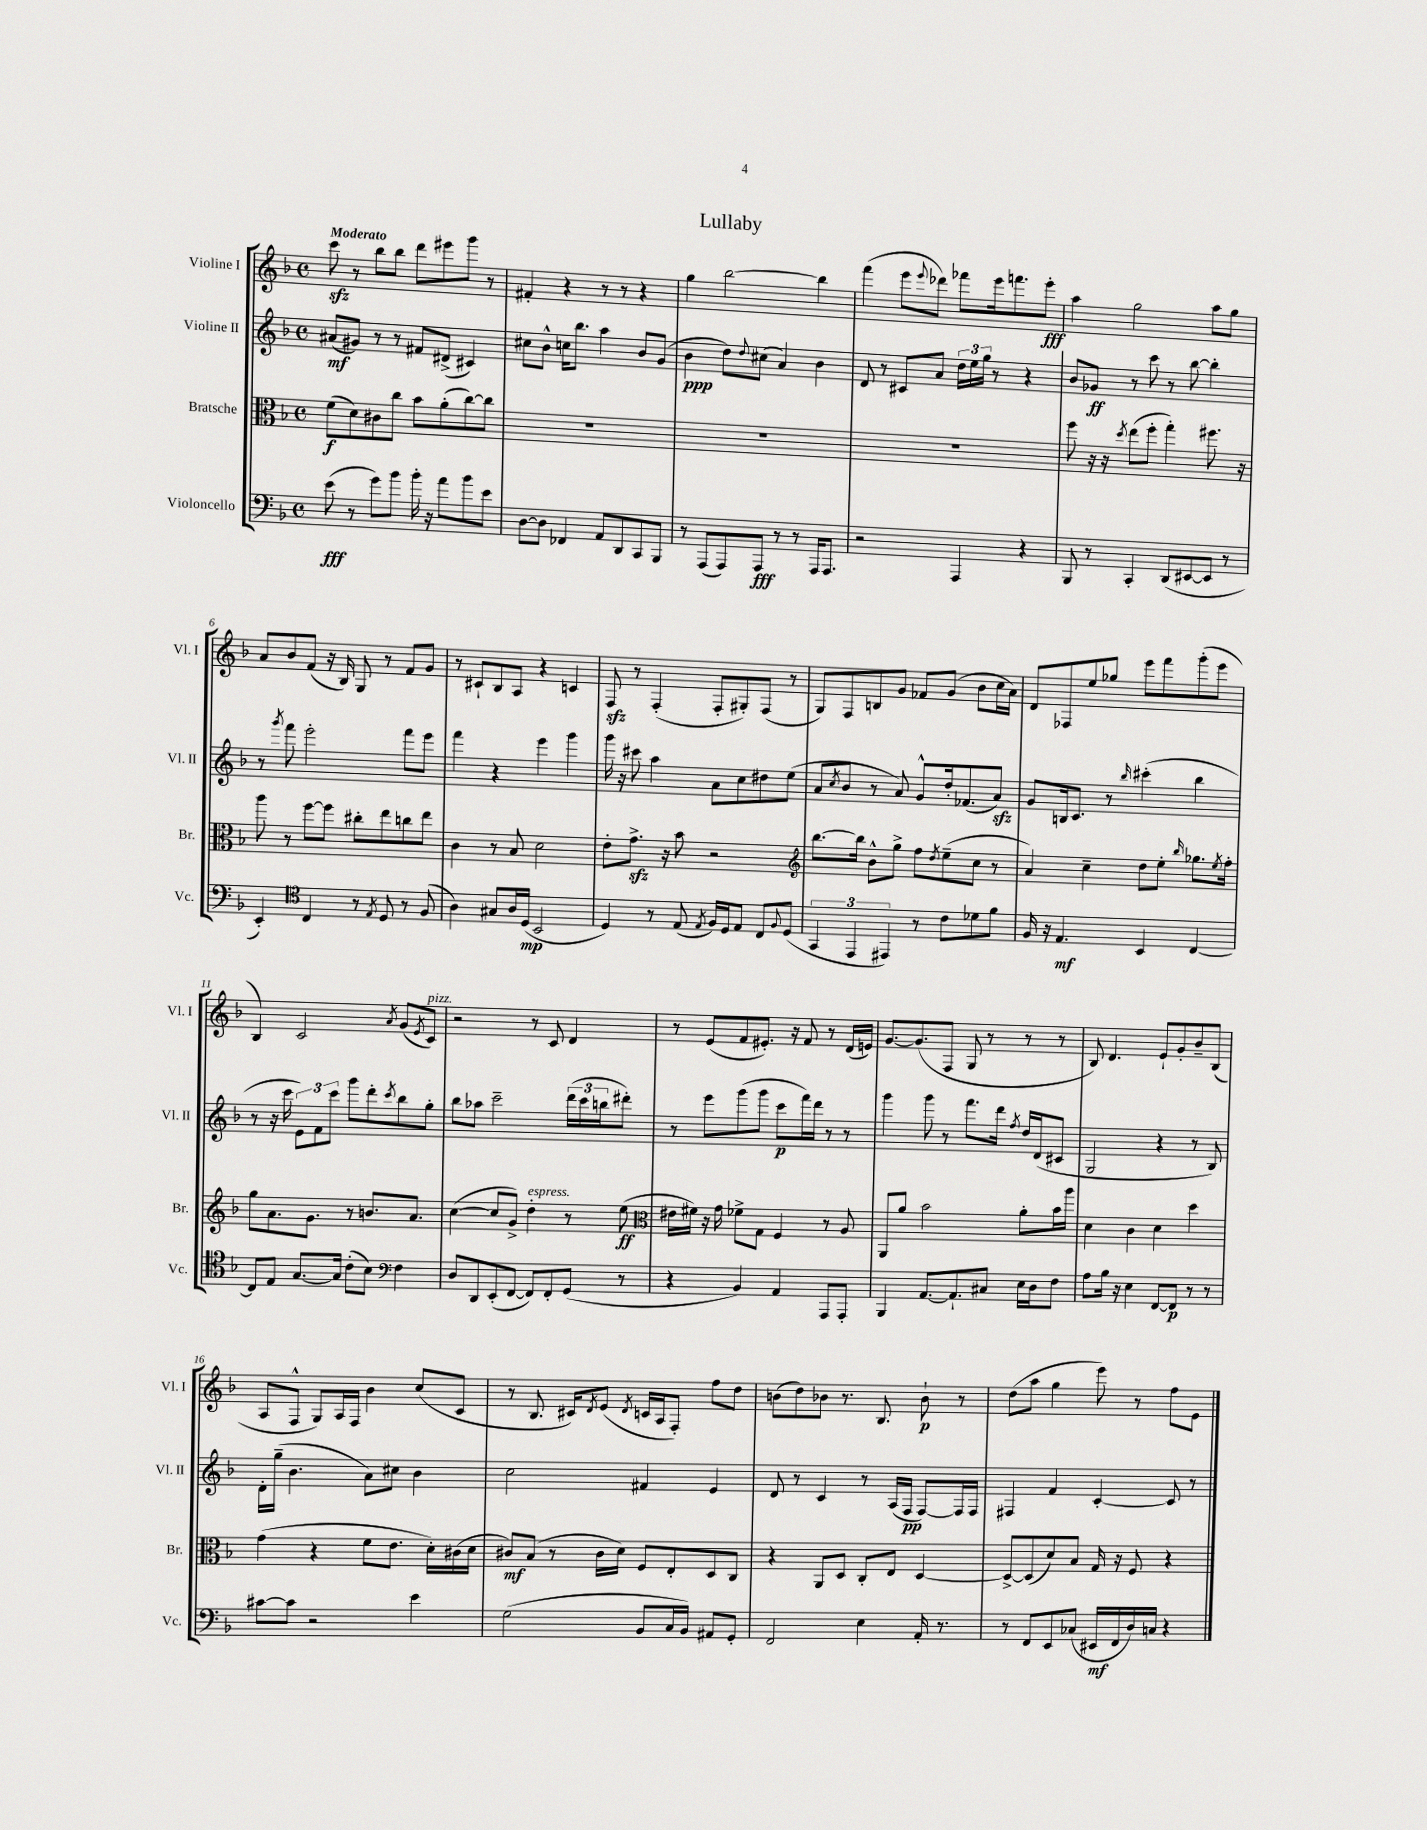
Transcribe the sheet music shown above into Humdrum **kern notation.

**kern	**dynam	**kern	**dynam	**kern	**dynam	**kern	**dynam
*part4	*part4	*part3	*part3	*part2	*part2	*part1	*part1
*staff4	*staff4	*staff3	*staff3	*staff2	*staff2	*staff1	*staff1
*I"Violoncello	*	*I"Bratsche	*	*I"Violine II	*	*I"Violine I	*
*I'Vc.	*	*I'Br.	*	*I'Vl. II	*	*I'Vl. I	*
*clefF4	*	*clefC3	*	*clefG2	*	*clefG2	*
*k[b-]	*	*k[b-]	*	*k[b-]	*	*k[b-]	*
*M4/4	*	*M4/4	*	*M4/4	*	*M4/4	*
*met(c)	*	*met(c)	*	*met(c)	*	*met(c)	*
=1	=1	=1	=1	=1	=1	=1	=1
!	!	!	!	!	!	!LO:TX:a:B:t=Moderato	!
(8e\	fff	(8f\L	f	(8a#X/L	mf	8ccczz\	.
8r	.	8d\)	.	8g#X/J)	.	8r	.
8g\L)	.	8c#X\	.	8r	.	8bb-\L	.
8b-\J	.	8cc\J	.	8r	.	8bb-\J	.
16b-'\	.	8b-\L	.	8f#X/L	.	8ddd\L	.
16r	.	.	.	.	.	.	.
8a\L	.	(8a'\	.	(8d#X^/J	.	8eee#X\	.
8b-\	.	[8cc\)	.	4c#X/)	.	8ggg\J	.
8e\J	.	8cc\J]	.	.	.	8r	.
=2	=2	=2	=2	=2	=2	=2	=2
[8D\L	.	1r	.	8cc#X\L	.	4f#X'/	.
8D\J]	.	.	.	8b-^^\J	.	.	.
4FF-X/	.	.	.	16ccn\KL	.	4r	.
.	.	.	.	8.bb-\J	.	.	.
8AA/L	.	.	.	4aa\	.	8r	.
8DD/	.	.	.	.	.	8r	.
8CC/	.	.	.	8b-/L	.	4r	.
8BBB-/J	.	.	.	(8g/J	.	.	.
=3	=3	=3	=3	=3	=3	=3	=3
8r	.	1r	.	4b-\	ppp	4gg\	.
(8AAA/L	.	.	.	.	.	.	.
8AAA/)	.	.	.	8dd\L)	.	[2bb-\	.
.	.	.	.	8qqdd/	.	.	.
8AAA/J	fff	.	.	(8cc#X\J	.	.	.
8r	.	.	.	4a/)	.	.	.
8r	.	.	.	.	.	.	.
16AAA/KL	.	.	.	4b-\	.	4bb-\]	.
8.AAA/J	.	.	.	.	.	.	.
=4	=4	=4	=4	=4	=4	=4	=4
2r	.	1r	.	8d/	.	(4fff\	.
.	.	.	.	8r	.	.	.
.	.	.	.	8c#X/L	.	8eee\L	.
.	.	.	.	.	.	8qqeee/	.
.	.	.	.	8a/J	.	8ddd-X\J)	.
4AAA/	.	.	.	24dd\LL	.	8fff-X\L	.
.	.	.	.	24ee\	.	.	.
.	.	.	.	24gg\JJ	.	.	.
.	.	.	.	8r	.	16eee\k	.
.	.	.	.	.	.	8.fffn\	.
4r	.	.	.	4r	.	.	.
.	.	.	.	.	.	8eee'\J	fff
=5	=5	=5	=5	=5	=5	=5	=5
8BBB-/	.	8ff\	.	8b-/L	.	4aa\	.
8r	.	16r	.	8g-X/J	ff	.	.
.	.	16r	.	.	.	.	.
.	.	8qdd/	.	.	.	.	.
4CC'/	.	(8ee\L	.	8r	.	2gg\	.
.	.	8ff'\J	.	8ccc\	.	.	.
(8DD/L	.	4gg'\)	.	8r	.	.	.
[8EE#X/	.	.	.	[8bb-\	.	.	.
8EE#/J]	.	8.ff#X\	.	4bb-'\]	.	8aa\L	.
8r	.	.	.	.	.	8gg\J	.
.	.	16r	.	.	.	.	.
!!LO:LB:g=z
=6	=6	=6	=6	=6	=6	=6	=6
4EE'/)	.	8aa\	.	8r	.	8a/L	.
.	.	.	.	8qggg/	.	.	.
.	.	8r	.	8fff\	.	8b-/	.
*clefC4	*	*	*	*	*	*	*
4C/	.	[8ff\L	.	2eee'\	.	(8f/J	.
.	.	8ff\J]	.	.	.	16r	.
.	.	.	.	.	.	16B-/)	.
8r	.	8cc#X'\L	.	.	.	8G/	.
8qE/	.	.	.	.	.	.	.
8D/	.	8ee\	.	.	.	8r	.
8r	.	8ccn\	.	8fff\L	.	8f/L	.
(8F/	.	8ee\J	.	8eee\J	.	8g/J	.
=7	=7	=7	=7	=7	=7	=7	=7
4A\)	.	4c\	.	4fff\	.	8r	.
.	.	.	.	.	.	8c#X`/L	.
8G#X/L	.	8r	.	4r	.	8B-/	.
16A/L	.	8B-/	.	.	.	8A/J	.
(16D/JJ	mp	.	.	.	.	.	.
2BB-/	.	2d\	.	4eee\	.	4r	.
.	.	.	.	4ggg\	.	4cn/	.
=8	=8	=8	=8	=8	=8	=8	=8
4D/)	.	8e'\L	.	16ggg\	.	8Fzz/	.
.	.	.	.	16r	.	.	.
.	.	8.gzz^\J	.	8ccc#X\	.	8r	.
8r	.	.	.	4aa\	.	(4F'/	.
.	.	16r	.	.	.	.	.
(8E/	.	8b-\	.	.	.	.	.
8qE/	.	.	.	.	.	.	.
16F/LL)	.	2r	.	8a\L	.	8F'/L	.
16D/J	.	.	.	.	.	.	.
8E/J	.	.	.	8cc\	.	8G#X'/)	.
8C/L	.	.	.	8dd#X\	.	(8F/J	.
8qqF/	.	.	.	.	.	.	.
(8D/J	.	.	.	(8ee\J	.	8r	.
=9	=9	=9	=9	=9	=9	=9	=9
*	*	*clefG2	*	*	*	*	*
6GG/	.	[8.bb-\L	.	8a/L	.	8G/L)	.
.	.	.	.	8qcc/	.	.	.
.	.	.	.	8b-/J	.	8F/	.
6EE/	.	.	.	.	.	.	.
.	.	16bb-\Jk]	.	.	.	.	.
.	.	8b-^^\L	.	8r	.	8Bn/	.
6EE#X/)	.	.	.	.	.	.	.
.	.	8gg^\J	.	8a/)	.	8g/J	.
8r	.	8ff\L	.	8g^^/L	.	8f-X/L	.
.	.	8qdd/	.	.	.	.	.
8c\L	.	(8ee~\	.	16dd'/k	.	(8g/J	.
.	.	.	.	(8.f-X/	.	.	.
8d-X\	.	8cc\J	.	.	.	8b-\L	.
8f\J	.	8r	.	8azz/J)	.	16cc\L	.
.	.	.	.	.	.	16a\JJ)	.
=10	=10	=10	=10	=10	=10	=10	=10
16F/	.	4a/)	.	8g/L	.	8d/L	.
16r	.	.	.	.	.	.	.
4.E/	mf	.	.	16Bn/k	.	8F-X/	.
.	.	.	.	8.c/J	.	.	.
.	.	4cc~\	.	.	.	8ee/	.
.	.	.	.	8r	.	8gg-X/J	.
.	.	.	.	16qqbb-/	.	.	.
4BB-/	.	8dd\L	.	(4ccc#X'\	.	8eee\L	.
.	.	8ee'\J	.	.	.	8fff\	.
.	.	16qqbb-/	.	.	.	.	.
[4C/	.	8.gg-X\L	.	4bb-\	.	(8ggg'\	.
.	.	.	.	.	.	8eee\J	.
.	.	8qee/	.	.	.	.	.
.	.	16ff'\Jk	.	.	.	.	.
!!LO:LB:g=z
=11	=11	=11	=11	=11	=11	=11	=11
8C/L]	.	8gg\L	.	8r	.	4B-/)	.
8E/J	.	8.a\	.	16r	.	.	.
.	.	.	.	16ccc\	.	.	.
[8.G/L	.	.	.	12e\L)	.	2c/	.
.	.	8.g\J	.	.	.	.	.
.	.	.	.	12f\	.	.	.
.	.	.	.	12ccc\J	.	.	.
16G/Jk]	.	.	.	.	.	.	.
(8c'\L	.	8r	.	8ggg\L	.	.	.
8B-\J)	.	8.bn/L	.	8ddd'\	.	.	.
*clefF4	*	*	*	*	*	*	*
.	.	.	.	8qccc/	.	8qa/	.
4F\	.	.	.	8bb-\	.	(8g/L	.
.	.	8.a/J	.	.	.	.	.
.	.	.	.	.	.	8qe/	.
!	!	!	!	!	!	!LO:TX:a:i:t=pizz.	!
.	.	.	.	8gg'\J	.	8c/J)	.
=12	=12	=12	=12	=12	=12	=12	=12
8D/L	.	([4cc\	.	8bb-\L	.	2r	.
8DD/	.	.	.	8aa-X\J	.	.	.
(8EE'/	.	8cc/L]	.	2ccc~\	.	.	.
[8FF/J	.	8g^/J)	.	.	.	.	.
!	!	!LO:TX:a:i:t=espress.	!	!	!	!	!
8FF/L])	.	4dd'\	.	.	.	8r	.
8FF'/	.	.	.	.	.	8c/	.
(8GG/J	.	8r	.	(24ddd\LL	.	4d/	.
.	.	.	.	24ccc\	.	.	.
.	.	.	.	24bbn\J	.	.	.
8r	.	(8ee\	ff	8ddd#X'\J)	.	.	.
=13	=13	=13	=13	=13	=13	=13	=13
*	*	*clefC3	*	*	*	*	*
4r	.	16e#X\LL	.	8r	.	8r	.
.	.	16f#X\JJ)	.	.	.	.	.
.	.	16r	.	8eee\L	.	(8e/L	.
.	.	16g\	.	.	.	.	.
4BB-/)	.	8f-X^\L	.	(8ggg\	.	8f/	.
.	.	8G\J	.	8ggg\J	.	8.e#X'/J)	.
4AA/	.	4F/	.	8ccc\L	p	.	.
.	.	.	.	.	.	16r	.
.	.	.	.	16fff\L)	.	8f/	.
.	.	.	.	16ddd\JJ	.	.	.
8AAA/L	.	8r	.	8r	.	8r	.
8AAA'/J	.	8A/	.	8r	.	(16d/LL	.
.	.	.	.	.	.	16en/JJ)	.
=14	=14	=14	=14	=14	=14	=14	=14
4BBB-/	.	8AA/L	.	4ggg\	.	[8.g/L	.
.	.	8a/J	.	.	.	.	.
.	.	.	.	.	.	(8.g/]	.
[8.AA/L	.	2b-\	.	8ggg\	.	.	.
.	.	.	.	8r	.	8F/J	.
8.AA`/]	.	.	.	.	.	.	.
.	.	.	.	8.fff\L	.	8G/	.
8C#X/J	.	.	.	.	.	8r	.
.	.	.	.	16ddd\Jk	.	.	.
.	.	.	.	8qff/	.	.	.
16E\LL	.	8a'\L	.	16dd/LL	.	8r	.
16D\J	.	.	.	(16d/J	.	.	.
8F\J	.	16b-\L	.	8c#X/J	.	8r	.
.	.	16aa\JJ	.	.	.	.	.
=15	=15	=15	=15	=15	=15	=15	=15
8A\L	.	4d\	.	2G/	.	8B-/)	.
16B-\Jk	.	.	.	.	.	4.d/	.
16r	.	.	.	.	.	.	.
4E\	.	4c\	.	.	.	.	.
[8FF/L	.	4d\	.	4r	.	8e`/L	.
8FF/J]	p	.	.	.	.	8g'/	.
8r	.	4dd\	.	8r	.	8b-~/	.
8r	.	.	.	8B-/)	.	(8B-/J	.
!!LO:LB:g=z
=16	=16	=16	=16	=16	=16	=16	=16
[8c#X\L	.	(4g\	.	16d'\LL	.	8A/L	.
.	.	.	.	(16gg~\JJ	.	.	.
8c#\J]	.	.	.	4.b-\	.	8F^^/J	.
2r	.	4r	.	.	.	8G/L)	.
.	.	.	.	.	.	16A/L	.
.	.	.	.	.	.	16F/JJ	.
.	.	8f\L	.	8a\L)	.	4b-\	.
.	.	8.e\J	.	8cc#X\J	.	.	.
4e\	.	.	.	4b-\	.	(8cc/L	.
.	.	16d'\LL)	.	.	.	.	.
.	.	(16c#X\	.	.	.	8c/J	.
.	.	16d\JJ	.	.	.	.	.
=17	=17	=17	=17	=17	=17	=17	=17
(2G\	.	8c#X/L)	mf	2cc\	.	8r	.
.	.	(8B-/J	.	.	.	8.B-/	.
.	.	8r	.	.	.	.	.
.	.	.	.	.	.	16c#X/KL)	.
.	.	.	.	.	.	8qd/	.
.	.	16c#\LL	.	.	.	(8e/J	.
.	.	16d\JJ)	.	.	.	.	.
.	.	.	.	.	.	8qd/	.
8BB-/L	.	8F/L	.	4f#X/	.	16cn/LL	.
.	.	.	.	.	.	16A/J	.
16C/L	.	8E'/	.	.	.	8F'/J)	.
16BB-/JJ)	.	.	.	.	.	.	.
8AA#X/L	.	8D/	.	4e/	.	8ff\L	.
8GG'/J	.	8C/J	.	.	.	8dd\J	.
=18	=18	=18	=18	=18	=18	=18	=18
2FF/	.	4r	.	8d/	.	(8bn\L	.
.	.	.	.	8r	.	8dd\)	.
.	.	8AA/L	.	4c/	.	8b-X\J	.
.	.	8D/J	.	.	.	8.r	.
4E\	.	8C'/L	.	8r	.	.	.
.	.	.	.	.	.	8.B-/	.
.	.	8E/J	.	(16A/LL	.	.	.
.	.	.	.	16F/JJ	pp	.	.
16AA'/	.	[4D/	.	[8F/L)	.	8b-`\	p
8.r	.	.	.	.	.	.	.
.	.	.	.	16F/L]	.	8r	.
.	.	.	.	16F/JJ	.	.	.
=19	=19	=19	=19	=19	=19	=19	=19
8r	.	8D^/L_	.	4F#X/	.	(8dd\L	.
8FF/L	.	(8D/]	.	.	.	8aa\J	.
8EE/	.	8d/)	.	4f/	.	4gg\	.
(8C-X/J	.	8B-/J	.	.	.	.	.
16EE#X/LL	mf	16G/	.	[4c'/	.	8eee\)	.
16FF/	.	16r	.	.	.	.	.
16D/)	.	8F/	.	.	.	8r	.
16Cn/JJ	.	.	.	.	.	.	.
4r	.	4r	.	8c/]	.	8ff\L	.
.	.	.	.	8r	.	8e\J	.
==	==	==	==	==	==	==	==
*-	*-	*-	*-	*-	*-	*-	*-
